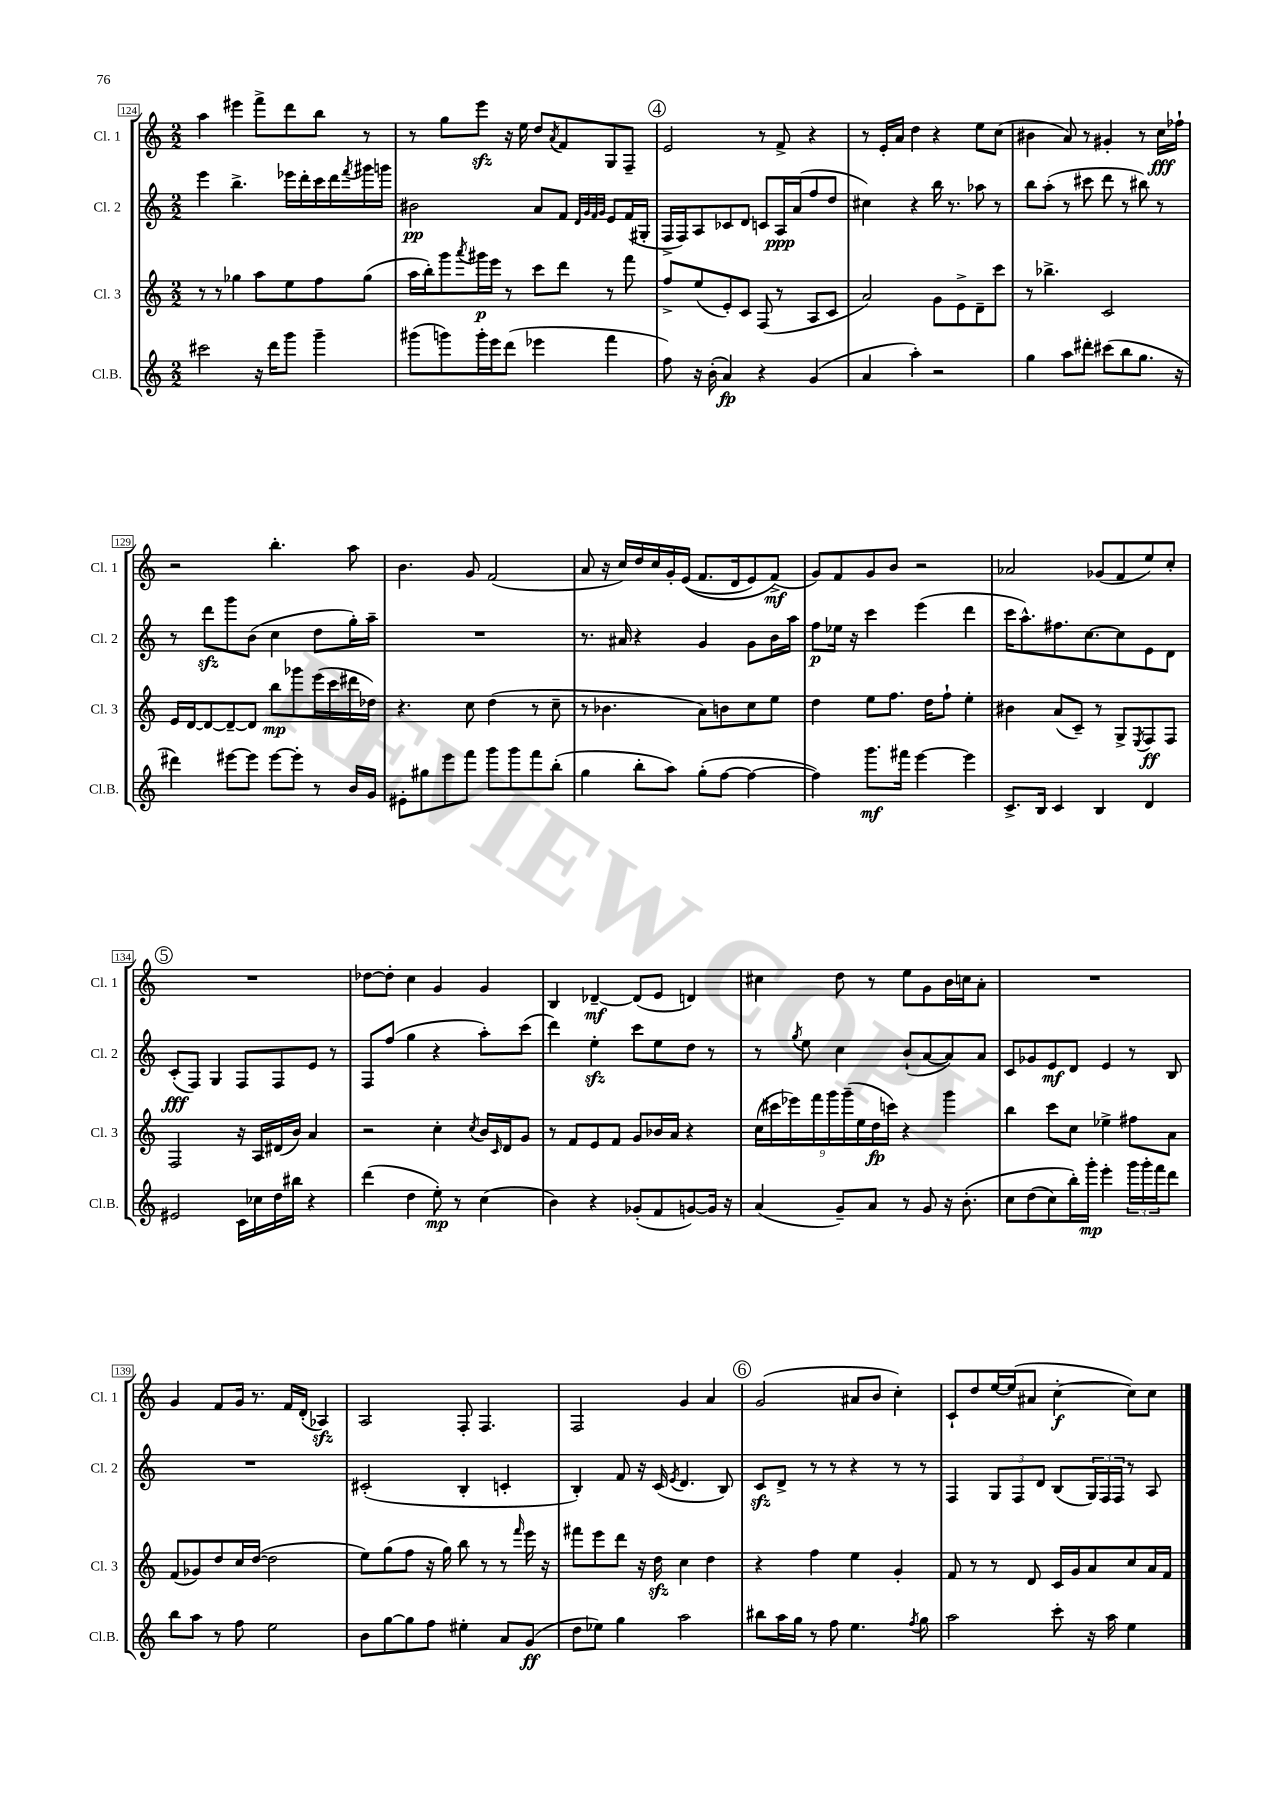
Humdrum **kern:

**kern	**dynam	**kern	**dynam	**kern	**dynam	**kern	**dynam
*part4	*part4	*part3	*part3	*part2	*part2	*part1	*part1
*staff4	*staff4	*staff3	*staff3	*staff2	*staff2	*staff1	*staff1
*I"Cl.B.	*	*I"Cl. 3	*	*I"Cl. 2	*	*I"Cl. 1	*
*I'Cl.B.	*	*I'Cl. 3	*	*I'Cl. 2	*	*I'Cl. 1	*
*clefG2	*	*clefG2	*	*clefG2	*	*clefG2	*
*k[]	*	*k[]	*	*k[]	*	*k[]	*
*M2/2	*	*M2/2	*	*M2/2	*	*M2/2	*
=124	=124	=124	=124	=124	=124	=124	=124
2ccc#X\	.	8r	.	4eee\	.	4aa\	.
.	.	8r	.	.	.	.	.
.	.	4gg-X\	.	4.bb^\	.	4eee#X\	.
16r	.	8aa\L	.	.	.	8fff^\L	.
16ddd\KL	.	.	.	.	.	.	.
8ggg\J	.	8ee\	.	16eee-X\LL	.	8ddd\	.
.	.	.	.	16ddd'\	.	.	.
4ggg~\	.	8ff\	.	16ccc\	.	8bb\J	.
.	.	.	.	16ddd\	.	.	.
.	.	.	.	8qfff/	.	.	.
.	.	(8gg-\J	.	16ggg#X\	.	8r	.
.	.	.	.	16gggn\JJ	.	.	.
=125	=125	=125	=125	=125	=125	=125	=125
(8ggg#X\L	.	16aa\LL	.	2b#X\	pp	8r	.
.	.	16bb'\J)	.	.	.	.	.
8gggn\)	.	8ggg\	.	.	.	8gg\L	.
.	.	8qaaa/	.	.	.	.	.
16ggg'\L	.	16ggg#X\L	p	.	.	8eeezz\J	.
16eee\J	.	16eee\JJ	.	.	.	.	.
(8ddd\J	.	8r	.	.	.	16r	.
.	.	.	.	.	.	16ee\	.
4eee-X\	.	8ccc\L	.	8a/L	.	8dd/L	.
.	.	.	.	.	.	8qa/	.
.	.	8ddd\J	.	8f/J	.	8f/	.
.	.	.	.	32qqd/LLL	.	.	.
.	.	.	.	32qqg/	.	.	.
.	.	.	.	32qqf/	.	.	.
.	.	.	.	32qqg/JJJ	.	.	.
4fff\	.	8r	.	8e/L	.	8G/	.
.	.	8fff\	.	(16f/L	.	8F~/J	.
.	.	.	.	16G#X'/JJ	.	.	.
!!LO:REH:place=s1:t=4
=126	=126	=126	=126	=126	=126	=126	=126
8ff\)	.	8ff^/L	.	16F^/LL	.	2e/	.
.	.	.	.	16F/J)	.	.	.
16r	.	(8ee/	.	8A/	.	.	.
(16b'\	.	.	.	.	.	.	.
4a/)	fp	8e'/)	.	8c-X/	.	.	.
.	.	8c/J	.	8d/J	.	.	.
4r	.	(8F/	.	8cn/L	.	8r	.
.	.	8r	.	16A/L	ppp	8f^/	.
.	.	.	.	(16a/J	.	.	.
(4g/	.	8A/L	.	8ff/	.	4r	.
.	.	8c/J	.	8dd/J	.	.	.
=127	=127	=127	=127	=127	=127	=127	=127
4a/	.	2a/)	.	4cc#X\)	.	8r	.
.	.	.	.	.	.	16e'/LL	.
.	.	.	.	.	.	16a/JJ	.
4aa'\)	.	.	.	4r	.	4dd\	.
2r	.	8g\L	.	16bb\	.	4r	.
.	.	.	.	8.r	.	.	.
.	.	8e^\	.	.	.	.	.
.	.	8d~\	.	8aa-X\	.	8ee\L	.
.	.	8ccc\J	.	8r	.	(8cc\J	.
=128	=128	=128	=128	=128	=128	=128	=128
4gg\	.	8r	.	8bb\L	.	4b#X\	.
.	.	4.bb-X^\	.	(8aa'\J	.	.	.
8aa\L	.	.	.	8r	.	8a/)	.
8ddd#X'\J	.	.	.	8ccc#X\	.	8r	.
(8ccc#X\L	.	2c/	.	8ddd\	.	4g#X'/	.
8bb\	.	.	.	8r	.	.	.
8.gg\J	.	.	.	8bb#X\)	.	8r	.
.	.	.	.	8r	.	16cc\LL	fff
16r	.	.	.	.	.	16ff-X`\JJ	.
!!LO:LB:g=z
=129	=129	=129	=129	=129	=129	=129	=129
4ddd#X\)	.	16e/LL	.	8r	.	2r	.
.	.	[16d/J	.	.	.	.	.
.	.	8d/_	.	8dddzz\L	.	.	.
[8eee#X\L	.	8d~/_	.	8ggg\	.	.	.
8eee#\J]	.	8d/J]	.	(8b\J	.	.	.
[8eee#\L	.	8bb\L	mp	4cc\	.	4.bb'\	.
8eee#'\J]	.	8ggg-X\	.	.	.	.	.
8r	.	(16eee\L	.	8dd\L	.	.	.
.	.	16ccc\	.	.	.	.	.
16b/LL	.	16ddd#X\	.	16gg'\L)	.	8aa\	.
16g/JJ	.	16dd-X\JJ)	.	16aa~\JJ	.	.	.
=130	=130	=130	=130	=130	=130	=130	=130
8e#X'\L	.	4.r	.	1r	.	4.b\	.
8gg#X\	.	.	.	.	.	.	.
8eee\	.	.	.	.	.	.	.
8fff\J	.	8cc\	.	.	.	8g/	.
8ggg\L	.	(4dd\	.	.	.	(2f/	.
8ggg\	.	.	.	.	.	.	.
8fff\	.	8r	.	.	.	.	.
(8bb'\J	.	8cc~\	.	.	.	.	.
=131	=131	=131	=131	=131	=131	=131	=131
4gg\	.	8r	.	8.r	.	8a/	.
.	.	4.b-X\	.	.	.	16r	.
.	.	.	.	16a#X/	.	16cc/LL)	.
8bb'\L	.	.	.	4r	.	16dd/	.
.	.	.	.	.	.	16cc/	.
8aa\J)	.	.	.	.	.	16g'/	.
.	.	.	.	.	.	((16e/JJ	.
(8gg'\L	.	8a\L)	.	4g/	.	8.f/L	.
[8ff\J	.	8bn\	.	.	.	.	.
.	.	.	.	.	.	16d/k	.
4ff\_	.	8cc\	.	8g\L	.	8e/)	.
.	.	8ee\J	.	16b\L	.	(8f^/J)	mf
.	.	.	.	16aa\JJ	.	.	.
=132	=132	=132	=132	=132	=132	=132	=132
4ff\])	.	4dd\	.	8ff\L	p	8g/L)	.
.	.	.	.	16ee-X\Jk	.	8f/	.
.	.	.	.	16r	.	.	.
8.ggg\L	mf	8ee\L	.	4ccc\	.	8g/	.
.	.	8.ff\J	.	.	.	8b/J	.
16fff#X\Jk	.	.	.	.	.	.	.
[4eee\	.	.	.	(4eee\	.	2r	.
.	.	16dd\KL	.	.	.	.	.
.	.	8ff`\J	.	.	.	.	.
4eee\]	.	4ee'\	.	4ddd\	.	.	.
=133	=133	=133	=133	=133	=133	=133	=133
8.c^/L	.	4b#X\	.	16ccc\KL	.	2a-X/	.
.	.	.	.	8.aa^^\)	.	.	.
16B/Jk	.	.	.	.	.	.	.
4c/	.	(8a/L	.	8.ff#X\	.	.	.
.	.	8c~/J)	.	.	.	.	.
.	.	.	.	[8.cc\	.	.	.
4B/	.	8r	.	.	.	(8g-X/L	.
.	.	8G^/L	.	8cc\]	.	8f/	.
.	.	8qE/	.	.	.	.	.
4d/	.	8F/	ff	8e\	.	8ee/)	.
.	.	8F/J	.	8d\J	.	8cc'/J	.
!!LO:LB:g=z
!!LO:REH:place=s1:t=5
=134	=134	=134	=134	=134	=134	=134	=134
2e#X/	.	2F/	.	(8c'/L	fff	1r	.
.	.	.	.	8F/J)	.	.	.
.	.	.	.	4G/	.	.	.
16c\LL	.	16r	.	8F/L	.	.	.
16cc-X\	.	16A/LL	.	.	.	.	.
16dd\	.	(16d#X/	.	8F/	.	.	.
16bb#X\JJ	.	16b/JJ)	.	.	.	.	.
4r	.	4a/	.	8e/J	.	.	.
.	.	.	.	8r	.	.	.
=135	=135	=135	=135	=135	=135	=135	=135
(4ddd\	.	2r	.	8F/L	.	[8dd-X\L	.
.	.	.	.	(8ff/J	.	8dd-'\J]	.
4dd\	.	.	.	4gg\	.	4cc\	.
8ee'\)	mp	4cc'\	.	4r	.	4g/	.
8r	.	.	.	.	.	.	.
.	.	8qcc/	.	.	.	.	.
(4cc\	.	16b/LL	.	8aa'\L)	.	4g/	.
.	.	16qqc/	.	.	.	.	.
.	.	16d/J	.	.	.	.	.
.	.	8g/J	.	(8ccc\J	.	.	.
=136	=136	=136	=136	=136	=136	=136	=136
4b\)	.	8r	.	4ddd\)	.	4B/	.
.	.	8f/L	.	.	.	.	.
4r	.	8e/	.	4eezz'\	.	[4d-X~/	mf
.	.	8f/J	.	.	.	.	.
(8g-X'/L	.	8g/L	.	8ccc\L	.	(8d-/L]	.
8f/	.	16b-X/L	.	8ee\	.	8e/J	.
.	.	16a/JJ	.	.	.	.	.
[8gn/)	.	4r	.	8dd\J	.	4dn/)	.
16g/Jk]	.	.	.	8r	.	.	.
16r	.	.	.	.	.	.	.
=137	=137	=137	=137	=137	=137	=137	=137
(4a/	.	(18cc\LL	.	8r	.	4cc#X\	.
.	.	18ccc#X\	.	.	.	.	.
.	.	18eee-X\)	.	.	.	.	.
.	.	.	.	8qgg/	.	.	.
.	.	.	.	8ee\	.	.	.
.	.	18fff\	.	.	.	.	.
.	.	18ggg\	.	.	.	.	.
8g~/L)	.	.	.	4cc\	.	8dd\	.
.	.	(18ggg~\	.	.	.	.	.
.	.	18ee\	.	.	.	.	.
8a/J	.	.	.	.	.	8r	.
.	.	18dd\	fp	.	.	.	.
.	.	18cccn\JJ)	.	.	.	.	.
8r	.	4r	.	(8b`/L	.	8ee\L	.
8g/	.	.	.	[8a/	.	8g\	.
16r	.	4ggg\	.	8a/])	.	16b\L	.
(8.b'\	.	.	.	.	.	16ccn\J	.
.	.	.	.	8a/J	.	8a'\J	.
=138	=138	=138	=138	=138	=138	=138	=138
8cc\L	.	4bb\	.	8c/L	.	1r	.
(8dd\	.	.	.	8g-X/	.	.	.
8cc\)	.	8ccc\L	.	8e/	mf	.	.
16bb'\L)	.	8cc\J	.	8d/J	.	.	.
16ggg'\JJ	mp	.	.	.	.	.	.
4eee'\	.	4ee-X^\	.	4e/	.	.	.
24ggg\LL	.	8ff#X\L	.	8r	.	.	.
24ggg'\	.	.	.	.	.	.	.
24fff\J	.	.	.	.	.	.	.
8ddd\J	.	8a\J	.	8B/	.	.	.
!!LO:LB:g=z
=139	=139	=139	=139	=139	=139	=139	=139
8bb\L	.	(8f/L	.	1r	.	4g/	.
8aa\J	.	8g-X/)	.	.	.	.	.
8r	.	8dd/	.	.	.	8f/L	.
8ff\	.	16cc/L	.	.	.	16g/Jk	.
.	.	([16dd/JJ	.	.	.	8.r	.
2ee\	.	2dd\]	.	.	.	.	.
.	.	.	.	.	.	16f/LL	.
.	.	.	.	.	.	(16d'/JJ	.
.	.	.	.	.	.	4A-Xzz/)	.
=140	=140	=140	=140	=140	=140	=140	=140
8b\L	.	8ee\L)	.	(2c#X'/	.	2A/	.
[8gg\	.	(8gg\	.	.	.	.	.
8gg\]	.	8ff\J	.	.	.	.	.
8ff\J	.	16r	.	.	.	.	.
.	.	16gg\)	.	.	.	.	.
4ee#X'\	.	8bb\	.	4B'/	.	8F'/	.
.	.	8r	.	.	.	4.F/	.
8a/L	.	8r	.	4cn'/	.	.	.
.	.	16qqfff/	.	.	.	.	.
(8g/J	ff	16eee\	.	.	.	.	.
.	.	16r	.	.	.	.	.
=141	=141	=141	=141	=141	=141	=141	=141
8dd\L	.	8fff#X\L	.	4B'/)	.	2F/	.
8ee-X\J)	.	8eee\	.	.	.	.	.
4gg\	.	8ddd\J	.	8f/	.	.	.
.	.	16r	.	16r	.	.	.
.	.	16ddzz\	.	(16c/	.	.	.
.	.	.	.	8qe/	.	.	.
2aa\	.	4cc\	.	4.d/	.	4g/	.
.	.	4dd\	.	.	.	4a/	.
.	.	.	.	8B/)	.	.	.
!!LO:REH:place=s1:t=6
=142	=142	=142	=142	=142	=142	=142	=142
8bb#X\L	.	4r	.	8czz/L	.	(2g/	.
16aa\L	.	.	.	8d^/J	.	.	.
16gg\JJ	.	.	.	.	.	.	.
8r	.	4ff\	.	8r	.	.	.
8ff\	.	.	.	8r	.	.	.
4.ee\	.	4ee\	.	4r	.	8a#X/L	.
.	.	.	.	.	.	8b/J	.
.	.	4g'/	.	8r	.	4cc'\)	.
8qff/	.	.	.	.	.	.	.
8gg\	.	.	.	8r	.	.	.
=143	=143	=143	=143	=143	=143	=143	=143
2aa\	.	8f/	.	4F/	.	8c`/L	.
.	.	8r	.	.	.	8dd/	.
.	.	8r	.	12G/L	.	[16ee/L	.
.	.	.	.	.	.	(16ee/J]	.
.	.	.	.	12F/	.	.	.
.	.	8d/	.	.	.	8a#X/J	.
.	.	.	.	12d/J	.	.	.
8ccc'\	.	16c/LL	.	(8B/L	.	[4cc'\	f
.	.	16g/J	.	.	.	.	.
16r	.	8a/	.	24G/L)	.	.	.
.	.	.	.	24F/	.	.	.
16aa\	.	.	.	.	.	.	.
.	.	.	.	24F/JJ	.	.	.
4ee\	.	8cc/	.	8r	.	8cc\L])	.
.	.	16a/L	.	8A/	.	8cc\J	.
.	.	16f/JJ	.	.	.	.	.
==	==	==	==	==	==	==	==
*-	*-	*-	*-	*-	*-	*-	*-
